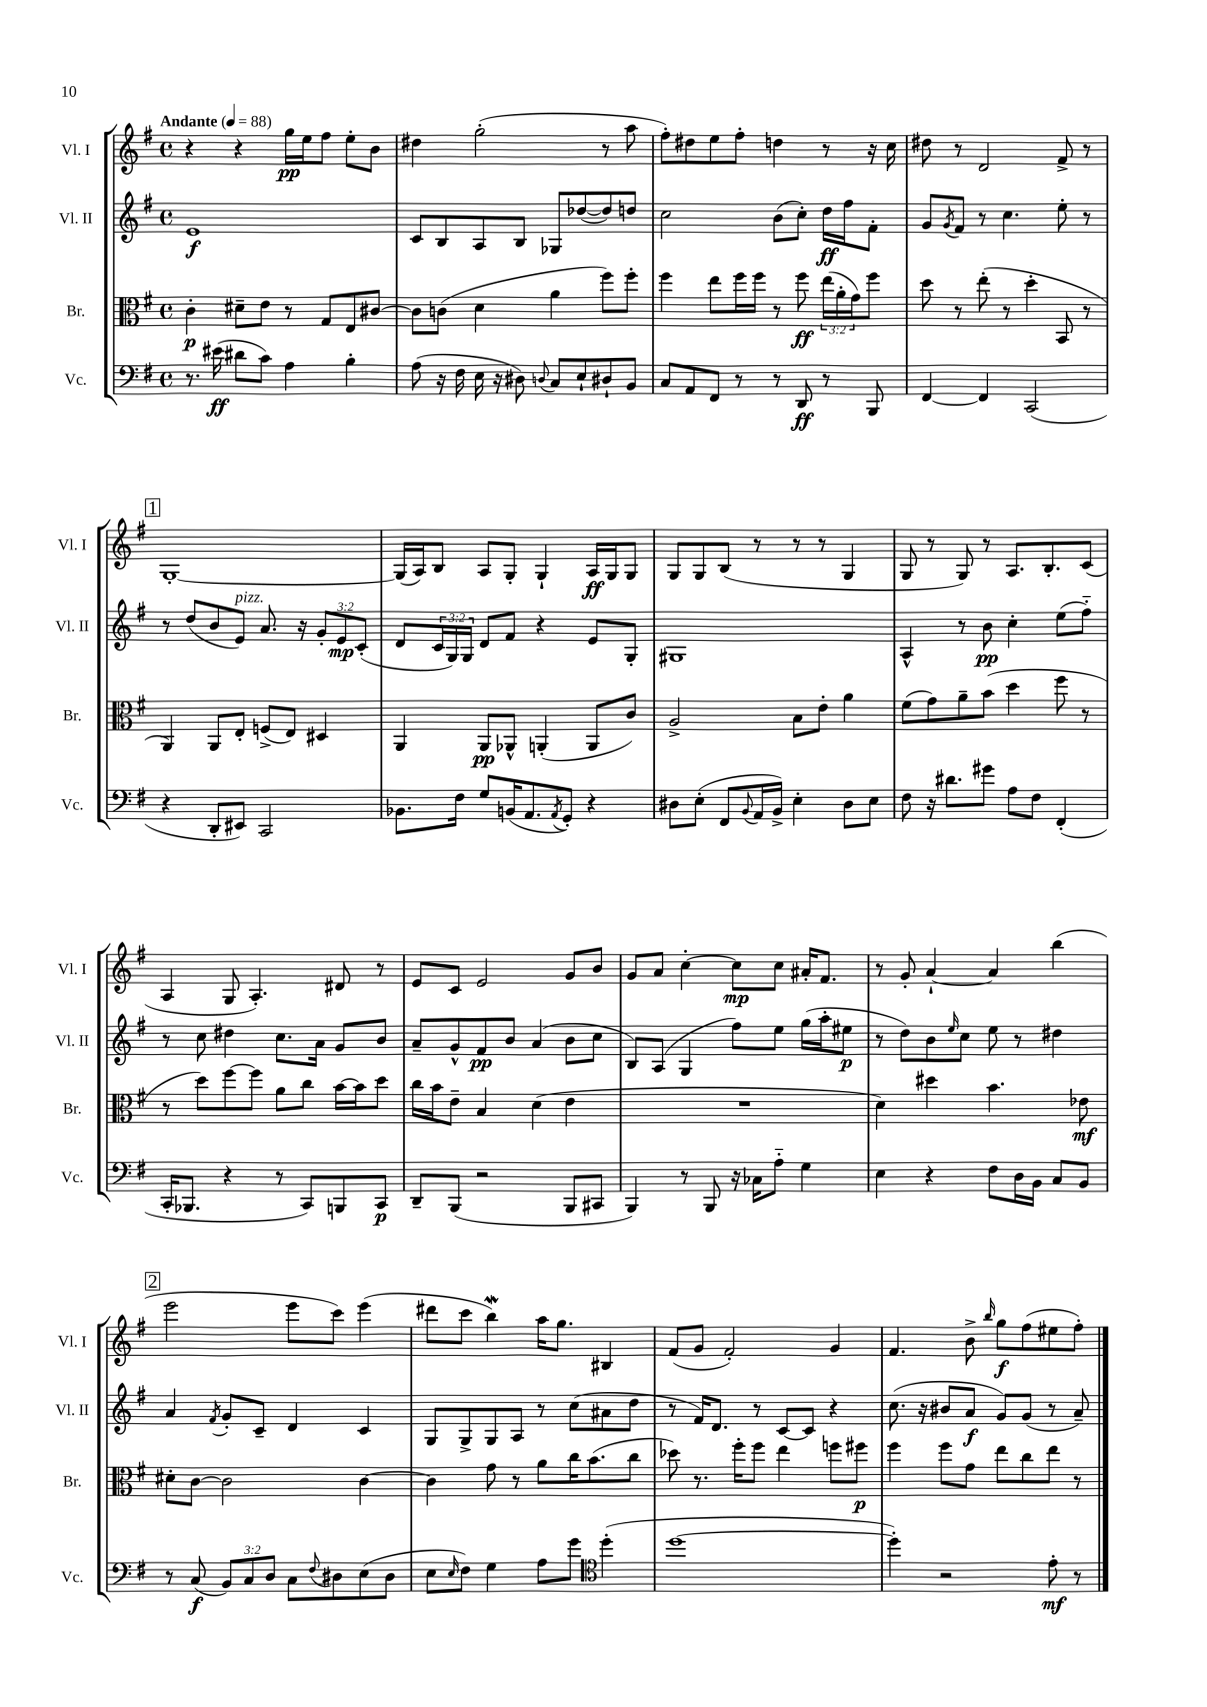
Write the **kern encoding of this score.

**kern	**kern	**kern	**kern
*staff4	*staff3	*staff2	*staff1
*clefF4	*clefC3	*clefG2	*clefG2
*k[f#]	*k[f#]	*k[f#]	*k[f#]
*M4/4	*M4/4	*M4/4	*M4/4
*met(c)	*met(c)	*met(c)	*met(c)
*MM88	*MM88	*MM88	*MM88
8.r	4c'	1e	4r
(16e#	.	.	.
8d#	8d#~	.	4r
8c)	8e	.	.
4A	8r	.	16gg
.	.	.	16ee
.	8G	.	8ff#
4B'	8E	.	8ee'
.	[8c#	.	8b
=	=	=	=
(8A	8c#]	8c	4dd#
16r	(8c	8B	.
16F#	.	.	.
16E	4d	8A	(2gg'
16r	.	.	.
8D#)	.	8B	.
8qqD	.	.	.
8C	4a	8G-	.
8E`	.	([8dd-	.
8D#`	8ff#)	8dd-])	8r
8BB	8ff#'	8dd	8aa
=	=	=	=
8C	4ff#	2cc	8ff#')
8AA	.	.	8dd#
8FF#	8ee	.	8ee
8r	16ff#	.	8ff#'
.	16ff#	.	.
8r	8r	(8b	4dd
8DD	8ff#	8cc')	.
8r	(24ee	16dd	8r
.	24a'	.	.
.	.	16ff#	.
.	24g)	.	.
8BBB	8ff#	8f#'	16r
.	.	.	16cc
=	=	=	=
[4FF#	8dd	8g	8dd#
.	.	8qg	.
.	8r	8f#	8r
4FF#]	(8ee'	8r	2d
.	8r	4.cc	.
(2CC	4dd'	.	.
.	8BB	8ee'	8f#^
.	8r	8r	8r
=	=	=	=
4r	4AA)	8r	[1G'
.	.	(8dd	.
8DD'	8AA	8b	.
8EE#)	8E'	8e)	.
2CC	(8F^	8.a	.
.	8E)	.	.
.	.	16r	.
.	4D#	12g'	.
.	.	12e	.
.	.	(12c'	.
=	=	=	=
8.BB-	4AA	8d	(16G]
.	.	.	16A)
.	.	24c	8B
.	.	24G)	.
16F#	.	.	.
.	.	24G	.
8G	8AA	8d	8A
(16BB	8AA-^^	8f#	8G'
8.AA	.	.	.
.	(4AA'	4r	4G`
8qAA	.	.	.
8GG')	.	.	.
4r	8AA	8e	16A
.	.	.	16G
.	8c)	8G'	8G
=	=	=	=
8D#	2A^	1G#	8G
(8E'	.	.	8G
8FF#	.	.	(8B
8qqBB	.	.	.
16AA	.	.	8r
16BB^)	.	.	.
4E'	8B	.	8r
.	8e'	.	8r
8D#	4a	.	4G
8E	.	.	.
=	=	=	=
8F#	(8f#	4A^^	8G
16r	8g)	.	8r
8.d#	.	.	.
.	8a~	8r	8G)
8g#	(8b	8b	8r
8A	4dd	4cc'	8.A
8F#	.	.	.
.	.	.	8.B'
(4FF#'	8ff#	(8ee	.
.	8r	8ff#'~)	(8c
=	=	=	=
16CC'	8r	8r	4A
8.BBB-	.	.	.
.	8dd)	8cc	.
4r	[8ff#	4dd#	8G
.	8ff#]	.	4.A')
8r	8a	8.cc	.
8CC)	8cc	.	.
.	.	16a	.
8BBB	[16b	8g	8d#
.	16b]	.	.
8CC	8dd	8b	8r
=	=	=	=
8DD~	16cc	8a~	8e
.	16b	.	.
(8BBB	8e~	8g^^	8c
2r	4B	8f#	2e
.	.	8b	.
.	(4d	(4a	.
8BBB	4e	8b	8g
8CC#	.	8cc	8b
=	=	=	=
4BBB)	1r	8B)	8g
.	.	(8A	8a
8r	.	4G	[4cc'
8BBB	.	.	.
16r	.	8ff#)	8cc]
16C-	.	.	.
8A'~	.	8ee	8cc
4G	.	(16gg	16a#'
.	.	16aa'	8.f#
.	.	8ee#	.
=	=	=	=
4E	4d)	8r	8r
.	.	8dd)	8g'
4r	4dd#	8b	[4a`
.	.	16qqee	.
.	.	8cc	.
8F#	4.b	8ee	4a]
16D	.	8r	.
16BB	.	.	.
8C	.	4dd#	(4bb
8BB	8e-	.	.
=	=	=	=
8r	8d#'	4a	2eee
(8C	[8c	.	.
.	.	8qf#	.
12BB)	2c]	8g'	.
12C	.	.	.
.	.	8c~	.
12D	.	.	.
8C	.	4d	8eee
8qqF#	.	.	.
8D#	.	.	8ccc)
(8E	[4c	4c	(4eee
8D#	.	.	.
=	=	=	=
8E	4c]	8G	8ddd#
16qqE	.	.	.
8F#)	.	8G^	8ccc
4G	8g	8G	4bb)
.	8r	8A	.
8A	8a	8r	16aa
.	.	.	8.gg
8g	16cc	(8cc	.
.	(8.b	.	.
*clefC4	*	*	*
(4dd'	.	8a#	4B#
.	8cc	8dd	.
=	=	=	=
[1dd	8dd-)	8r	(8f#
.	8.r	16f#)	8g
.	.	8.d	.
.	.	.	2f#')
.	16ff#'	.	.
.	8ff#	8r	.
.	4ee	[8c	.
.	.	8c]	.
.	8ff	4r	4g
.	8ff#	.	.
=	=	=	=
4dd'])	4ff#	(8.cc	4.f#
.	.	16r	.
2r	8ff#	8b#	.
.	8g	8a	8b^
.	.	.	16qqbb
.	8ee	8g)	8gg
.	8cc	(8g	(8ff#
8e'	8ee	8r	8ee#
8r	8r	8a~)	8ff#')
==	==	==	==
*-	*-	*-	*-
